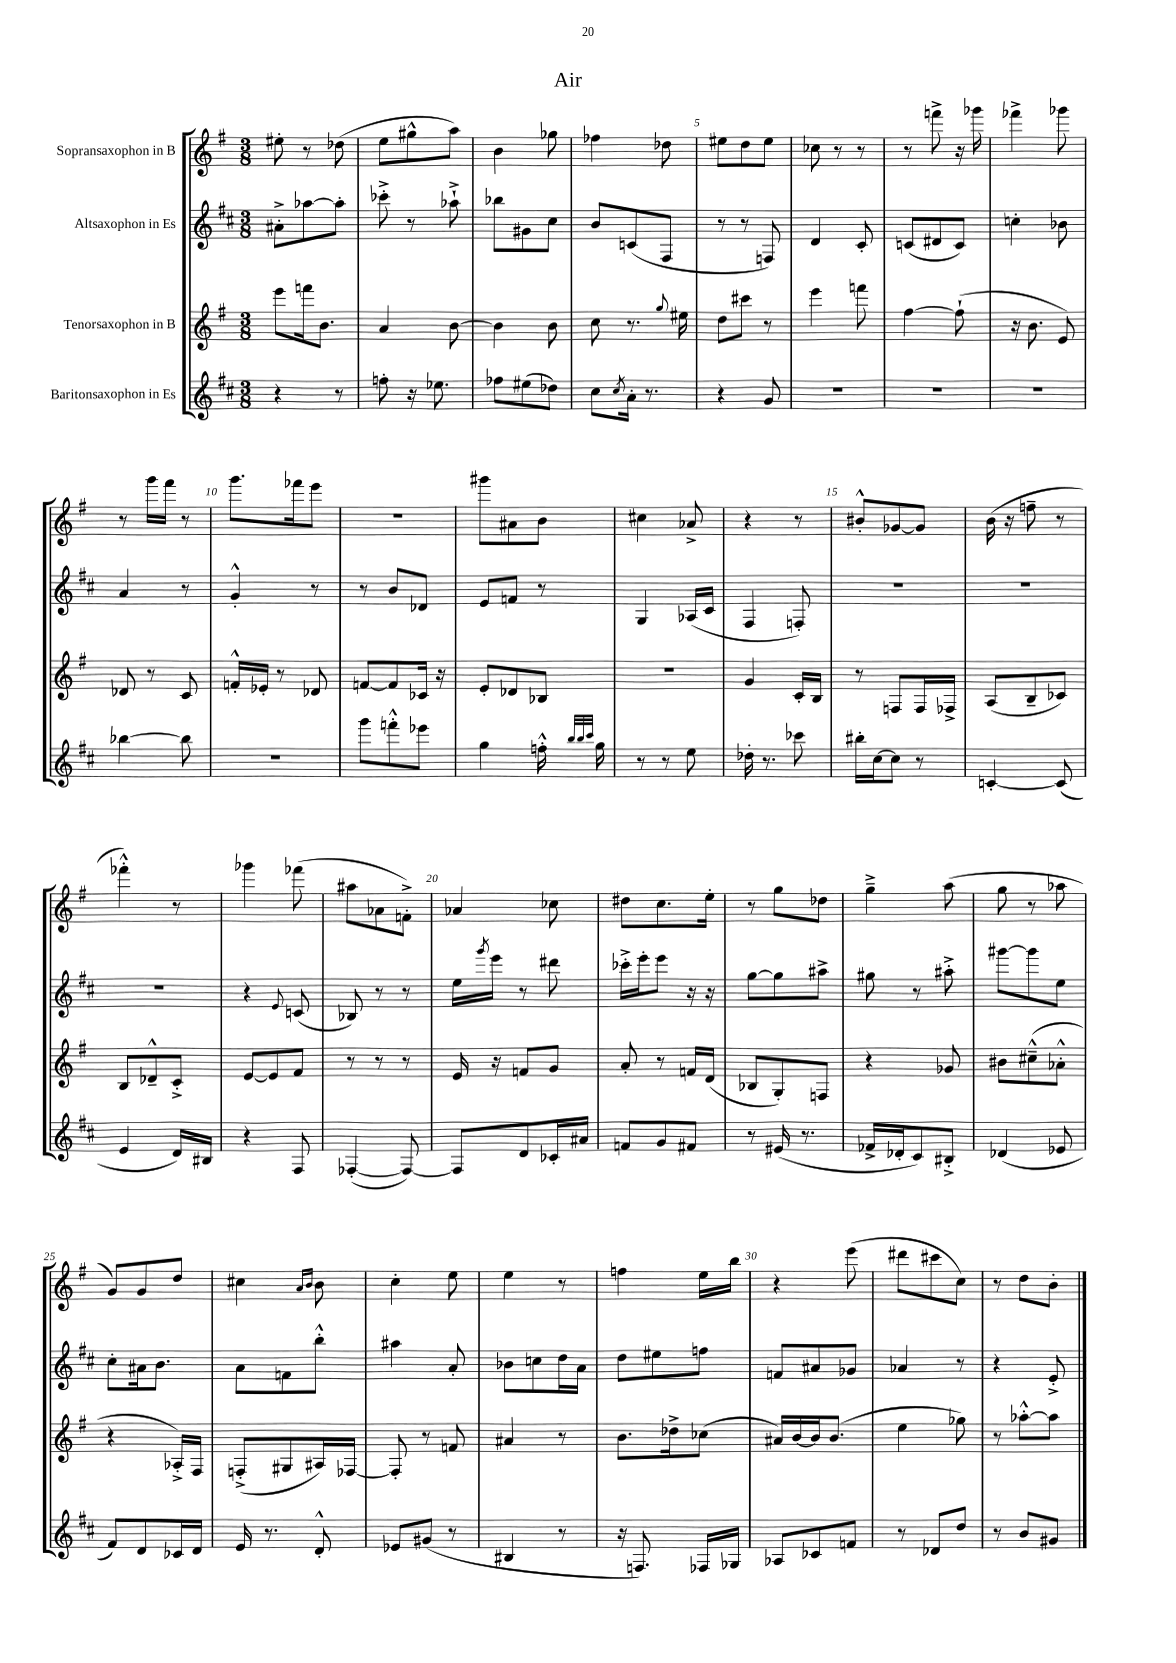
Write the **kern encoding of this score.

**kern	**kern	**kern	**kern
*staff4	*staff3	*staff2	*staff1
*clefG2	*clefG2	*clefG2	*clefG2
*k[f#c#]	*k[f#]	*k[f#c#]	*k[f#]
*M3/8	*M3/8	*M3/8	*M3/8
4r	8eee\L	8a#'^\L	8ee#'\
.	16fff\k	[8aa-\	8r
.	8.b\J	.	.
8r	.	8aa-'\]J	(8dd-\
=	=	=	=
8ff'\	4a/	8ccc-'^\	8ee\L
16r	.	8r	8gg#^^\
8.ee-\	.	.	.
.	[8b\	8aa-`^\	8aa\J)
=	=	=	=
8ff-\L	4b\]	8bb-\L	4b\
(8ee#\	.	8g#\	.
8dd-\J)	8b\	8cc#\J	8gg-\
=	=	=	=
8cc#\L	8cc\	8b/L	4ff-\
8qcc#/	.	.	.
16a'\Jk	8.r	(8c/	.
8.r	.	.	.
.	.	8F#/J	8dd-\
.	8qqgg/	.	.
.	16ee#\	.	.
=	=	=	=
4r	8dd\L	8r	8ee#\L
.	8ccc#\J	8r	8dd\
8g/	8r	8F/)	8ee#\J
=	=	=	=
4.r	4eee\	4d/	8cc-\
.	.	.	8r
.	8fff\	8c#'/	8r
=	=	=	=
4.r	[4ff#\	(8c/L	8r
.	.	8d#/	8fff^\
.	(8ff#`\]	8c/J)	16r
.	.	.	16ggg-\
=	=	=	=
4.r	16r	4cc'\	4fff-^\
.	8.b\	.	.
.	8e/)	8b-\	8ggg-\
=	=	=	=
[4bb-\	8d-/	4a/	8r
.	8r	.	16ggg\LL
.	.	.	16fff#\JJ
8bb-\]	8c/	8r	8r
=	=	=	=
4.r	16f'^^/LL	4g'^^/	8.ggg\L
.	16e-'/JJ	.	.
.	8r	.	.
.	.	.	16fff-\k
.	8d-/	8r	8eee\J
=	=	=	=
8ggg\L	[8f/L	8r	4.r
8fff'^^\	8f/]	8b/L	.
8eee-\J	16c-/Jk	8d-/J	.
.	16r	.	.
=	=	=	=
4gg\	8e'/L	8e/L	8ggg#\L
.	8d-/	8f/J	8a#\
16ff'^^\	8B-/J	8r	8b\J
32qqbb/LLL	.	.	.
32qqbb/	.	.	.
32qqccc#/JJJ	.	.	.
16gg\	.	.	.
=	=	=	=
8r	4.r	4G/	4cc#\
8r	.	.	.
8ee\	.	(16A-/LL	8a-^/
.	.	16c#/JJ	.
=	=	=	=
16dd-'\	4g/	4F#/	4r
8.r	.	.	.
8ccc-\	16c'/LL	8F'/)	8r
.	16B/JJ	.	.
=	=	=	=
16bb#'\LL	8r	4.r	8b#'^^/L
[16cc#\J	.	.	.
8cc#\]J	8F/L	.	[8g-/
8r	16F/L	.	8g-/]J
.	16F-^/JJ	.	.
=	=	=	=
[4c'/	(8A/L	4.r	(16b\
.	.	.	16r
.	8B~/	.	8ff~\
(8c/]	8c-/J)	.	8r
=	=	=	=
4e/	8B/L	4.r	4fff-'^^\)
.	8d-~^^/	.	.
16d/LL)	8c'^/J	.	8r
16B#/JJ	.	.	.
=	=	=	=
4r	[8e/L	4r	4ggg-\
.	8e/]	.	.
.	.	8qqe/	.
8F#/	8f#/J	(8c/	(8fff-\
=	=	=	=
([4F-'/	8r	8B-/)	8aa#\L
.	8r	8r	8a-\
8F-/_)	8r	8r	8f'^\J)
=	=	=	=
8F-/]L	16e/	16ee\LL	4a-/
.	.	8qggg/	.
.	16r	16eee\JJ	.
8d/	8f/L	8r	.
16c-'/L	8g/J	8ddd#\	8cc-\
16a#/JJ	.	.	.
=	=	=	=
8f/L	8a'/	16ccc-'^\LL	8dd#\L
.	.	16eee'\J	.
8g/	8r	8eee\J	8.cc\
8f#/J	16f/LL	16r	.
.	(16d/JJ	16r	16ee'\Jk
=	=	=	=
8r	8B-/L	[8gg\L	8r
(16e#/	8G'/)	8gg\]	8gg\L
8.r	.	.	.
.	8F/J	8aa#^\J	8dd-\J
=	=	=	=
16f-^/LL	4r	8gg#\	4gg~^\
16d-'/J	.	.	.
8c#/)	.	8r	.
8B#'^/J	8g-/	8aa#'^\	(8aa\
=	=	=	=
(4d-/	8b#\L	[8ggg#\L	8gg\
.	(8cc#~^^\	8ggg#\]	8r
8e-/	8a-'^^\J	8ee\J	8aa-\
=	=	=	=
8f#/L)	4r	8cc#'\L	8g/L)
8d/	.	16a#\k	8g/
.	.	8.b\J	.
16c-/L	16A-'^/LL)	.	8dd/J
16d/JJ	16F#/JJ	.	.
=	=	=	=
16e/	(8F'^/L	8a\L	4cc#\
8.r	.	.	.
.	8G#/	8f\	.
.	.	.	16qqa/LL
.	.	.	16qqb/JJ
8d'^^/	16A#/L)	8bb'^^\J	8b\
.	[16F-/JJ	.	.
=	=	=	=
8e-/L	8F-'/]	4aa#\	4cc'\
(8g#/J	8r	.	.
8r	8f/	8a'/	8ee\
=	=	=	=
4B#/	4a#/	8b-\L	4ee\
.	.	8cc\	.
8r	8r	16dd\L	8r
.	.	16a\JJ	.
=	=	=	=
16r	8.b\L	8dd\L	4ff\
8.F/)	.	.	.
.	.	8ee#\	.
.	16dd-^\k	.	.
16F-/LL	(8cc-\J	8ff\J	16ee\LL
16G-/JJ	.	.	16bb\JJ
=	=	=	=
8A-/L	16a#/LL)	8f/L	4r
.	[16b/	.	.
8c-/	16b/]J	8a#/	.
.	(8.b/J	.	.
8f/J	.	8g-/J	(8eee\
=	=	=	=
8r	4ee\	4a-/	8ddd#\L
8d-/L	.	.	8ccc#\
8dd/J	8gg-\)	8r	8cc\J)
=	=	=	=
8r	8r	4r	8r
8b/L	[8aa-'^^\L	.	8dd\L
8g#/J	8aa-\]J	8e'^/	8b'\J
==	==	==	==
*-	*-	*-	*-
